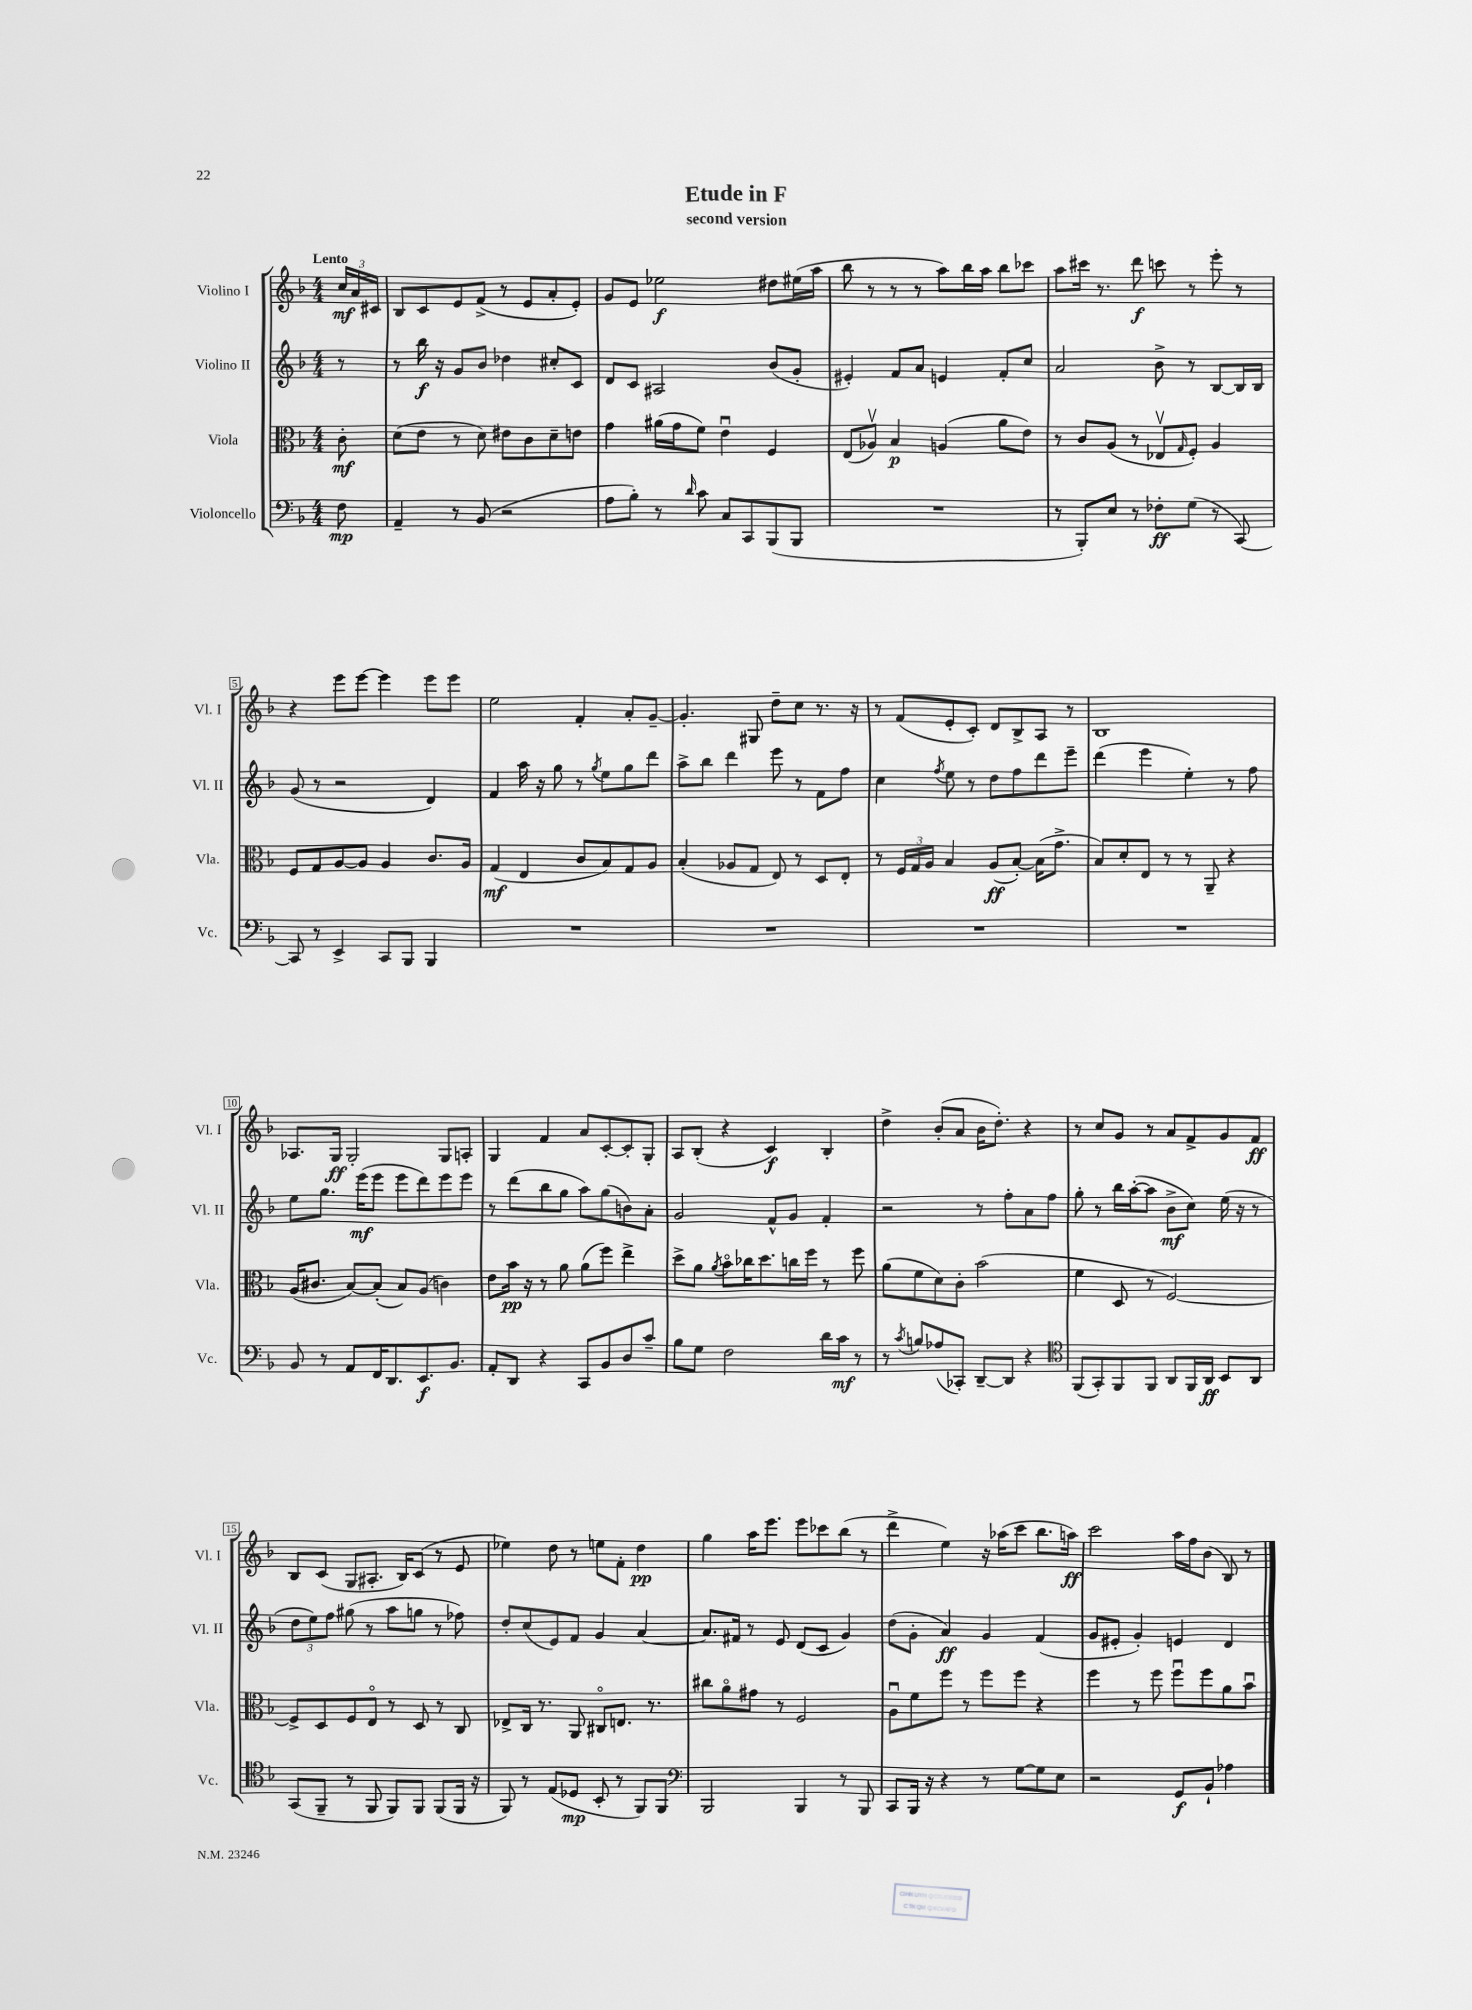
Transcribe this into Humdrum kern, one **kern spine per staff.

**kern	**kern	**kern	**kern
*staff4	*staff3	*staff2	*staff1
*clefF4	*clefC3	*clefG2	*clefG2
*k[b-]	*k[b-]	*k[b-]	*k[b-]
*M4/4	*M4/4	*M4/4	*M4/4
8F	8c'	8r	24cc
.	.	.	24a
.	.	.	24c#
=	=	=	=
4AA~	(8d	8r	8B-
.	8e	16bb-	8c
.	.	16r	.
8r	8r	8g	8e
(8BB-	8d)	8b-	(8f^
2r	8e#	4dd-	8r
.	8c	.	8e
.	8d~	8cc#'	8a'
.	8e	8c	8e')
=	=	=	=
8A	4g	8d	8g
8B-')	.	8c	8e
8r	(16a#	2A#	2ee-
.	16g	.	.
16qqd	.	.	.
8c	8f)	.	.
8C	4eu	.	.
8CC	.	.	.
(8BBB-	4F	(8b-	8dd#
8BBB-	.	8g'	(16ee#
.	.	.	16aa
=	=	=	=
1r	(8E	4e#')	8bb-
.	8A-v)	.	8r
.	4B-	8f	8r
.	.	8a	8r
.	(4A	4e	8aa)
.	.	.	16bb-
.	.	.	16aa
.	8a	8f'	8bb-
.	8e)	8cc	8ccc-
=	=	=	=
8r	8r	2a	8aa
8BBB-')	8c	.	16ccc#
.	.	.	8.r
8E	(8A	.	.
8r	8r	.	8ddd
8F-'	8E-v	8b-^	8ccc
.	16qqG	.	.
(8G	8F')	8r	8r
8r	4A	[8B-	8eee'
[8CC)	.	16B-]	8r
.	.	16B-	.
=	=	=	=
8CC]	8F	(8g	4r
8r	8G	8r	.
4EE^	[8A	2r	8eee
.	8A]	.	[8eee
8CC	4A	.	4eee]
8BBB-	.	.	.
4BBB-	8.c	4d)	8eee
.	.	.	8eee
.	16A	.	.
=	=	=	=
1r	(4G	4f	2ee
.	4E	16aa	.
.	.	16r	.
.	.	8gg	.
.	8c	8r	4f'
.	.	8qgg	.
.	8B-)	8ee	.
.	8G	8gg	8a'
.	8A	8ddd	[8g~
=	=	=	=
1r	(4B-'	8aa^	4.g']
.	.	8bb-	.
.	8A-	4ddd	.
.	8G	.	8G#
.	8E)	8eee	8dd~
.	8r	8r	8cc
.	8D	8f	8.r
.	8E'	8ff	.
.	.	.	16r
=	=	=	=
1r	8r	4cc	8r
.	24F	.	(8f
.	24G	.	.
.	24A	.	.
.	.	8qff	.
.	4B-	8ee	8e'
.	.	8r	8c')
.	(8A	8dd	8d
.	[8B-')	8ff	8B-^
.	(16B-]	8ddd	8A
.	8.g^	.	.
.	.	8eee~	8r
=	=	=	=
1r	8B-)	(4ddd	1B-
.	8d'	.	.
.	8E	4eee	.
.	8r	.	.
.	8r	4ee')	.
.	8AA~	.	.
.	4r	8r	.
.	.	8ff	.
=	=	=	=
8BB-	(16A	8ee	8.A-
.	8.c#	.	.
8r	.	8.gg	.
.	.	.	16G
8AA	[8B-)	.	2G'
.	.	(16eee	.
16FF	(8B-']	8eee	.
8.DD	.	.	.
.	8B-)	8eee	.
8.EE	(8A	8ddd)	.
.	4c)	8eee	8G
8.BB-	.	.	.
.	.	8eee	8A'
=	=	=	=
8AA'	8e	8r	4G
8DD	16b-	(8ddd	.
.	16r	.	.
4r	8r	8bb-	4f
.	8a	8gg	.
8CC	(8a	8aa)	8a
8BB-	8ff)	(8gg	[8c'
8D	4ee^	8b)	8c']
8c~	.	8a'	8G'
=	=	=	=
8B-	8dd^	2g	8A
8G	8a	.	(8B-'
.	8qa	.	.
2F	8b-o	.	4r
.	16cc-	.	.
.	8.dd	.	.
.	.	8f^^	4c)
.	16cc	8g	.
.	16ff	.	.
16d	8r	4f'	4B-'
16c	.	.	.
8r	8ff	.	.
=	=	=	=
8r	(8a	2r	4dd^
8qc	.	.	.
8B	8f	.	.
(8A-	8d)	.	(8b-'
8CC-')	8c'	.	8a
[8DD~	(2b-	8r	16b-
.	.	.	8.dd')
8DD]	.	8ff'	.
4r	.	8a	4r
.	.	8ff	.
=	=	=	=
*clefC4	*	*	*
(8FF	4f	8gg'	8r
8GG')	.	8r	8cc
8FF	8D	16bb-	8g
.	.	([16aa'	.
8FF	8r	8aa]	8r
8AA	[2F)	8b-^	8a
16FF	.	8cc)	8f^
16AA	.	.	.
8BB-	.	(16ee	8g
.	.	16r	.
8AA	.	8r	8f
=	=	=	=
(8GG	8F^]	12dd	8B-
.	.	12ee)	.
8FF~	8D	.	(8c
.	.	12ff	.
8r	8F	(8gg#	8G
8FF	8Eo	8r	8.A#'
8FF)	8r	8aa	.
.	.	.	16B-)
8FF	8D	8gg	(8c
(8FF	8r	8r	8r
16FF	8C	8ff-)	8e
16r	.	.	.
=	=	=	=
8FF)	8E-^	8dd'	4ee-)
8r	16C	(8cc	.
.	8.r	.	.
(8E	.	8e)	8dd
8D-	8AA	8f	8r
8BB-'	8C#o	4g	8ee
8r	8.E	.	8f'
8FF)	.	[4a	4dd
.	8.r	.	.
8FF	.	.	.
=	=	=	=
*clefF4	*	*	*
2BBB-	8cc#	8.a]	4gg
.	8ao	.	.
.	.	16f#	.
.	8g#	8r	16aa
.	.	.	8.eee
.	8r	8e	.
4BBB-	2F	(8d	8eee
.	.	8c	8ccc-
8r	.	4g)	(8bb-
8BBB-	.	.	8r
=	=	=	=
8CC	8Au	(8dd	4ddd^
16BBB-	8f	8g'	.
16r	.	.	.
4r	8ff	4a)	4ee)
.	8r	.	.
8r	8ff	4g	16r
.	.	.	(16aa-
[8G	8ff	.	8ccc
8G]	4r	(4f	8.bb-
8E	.	.	.
.	.	.	16aa)
=	=	=	=
2r	4ff	8g	2ccc
.	.	8e#'	.
.	8r	4g')	.
.	8ff	.	.
8GG	8ffu	4e	16aa
.	.	.	16ff
8BB-`	8ff	.	(8b-
4A-	8a	4d	8B-)
.	8b-u	.	8r
==	==	==	==
*-	*-	*-	*-
